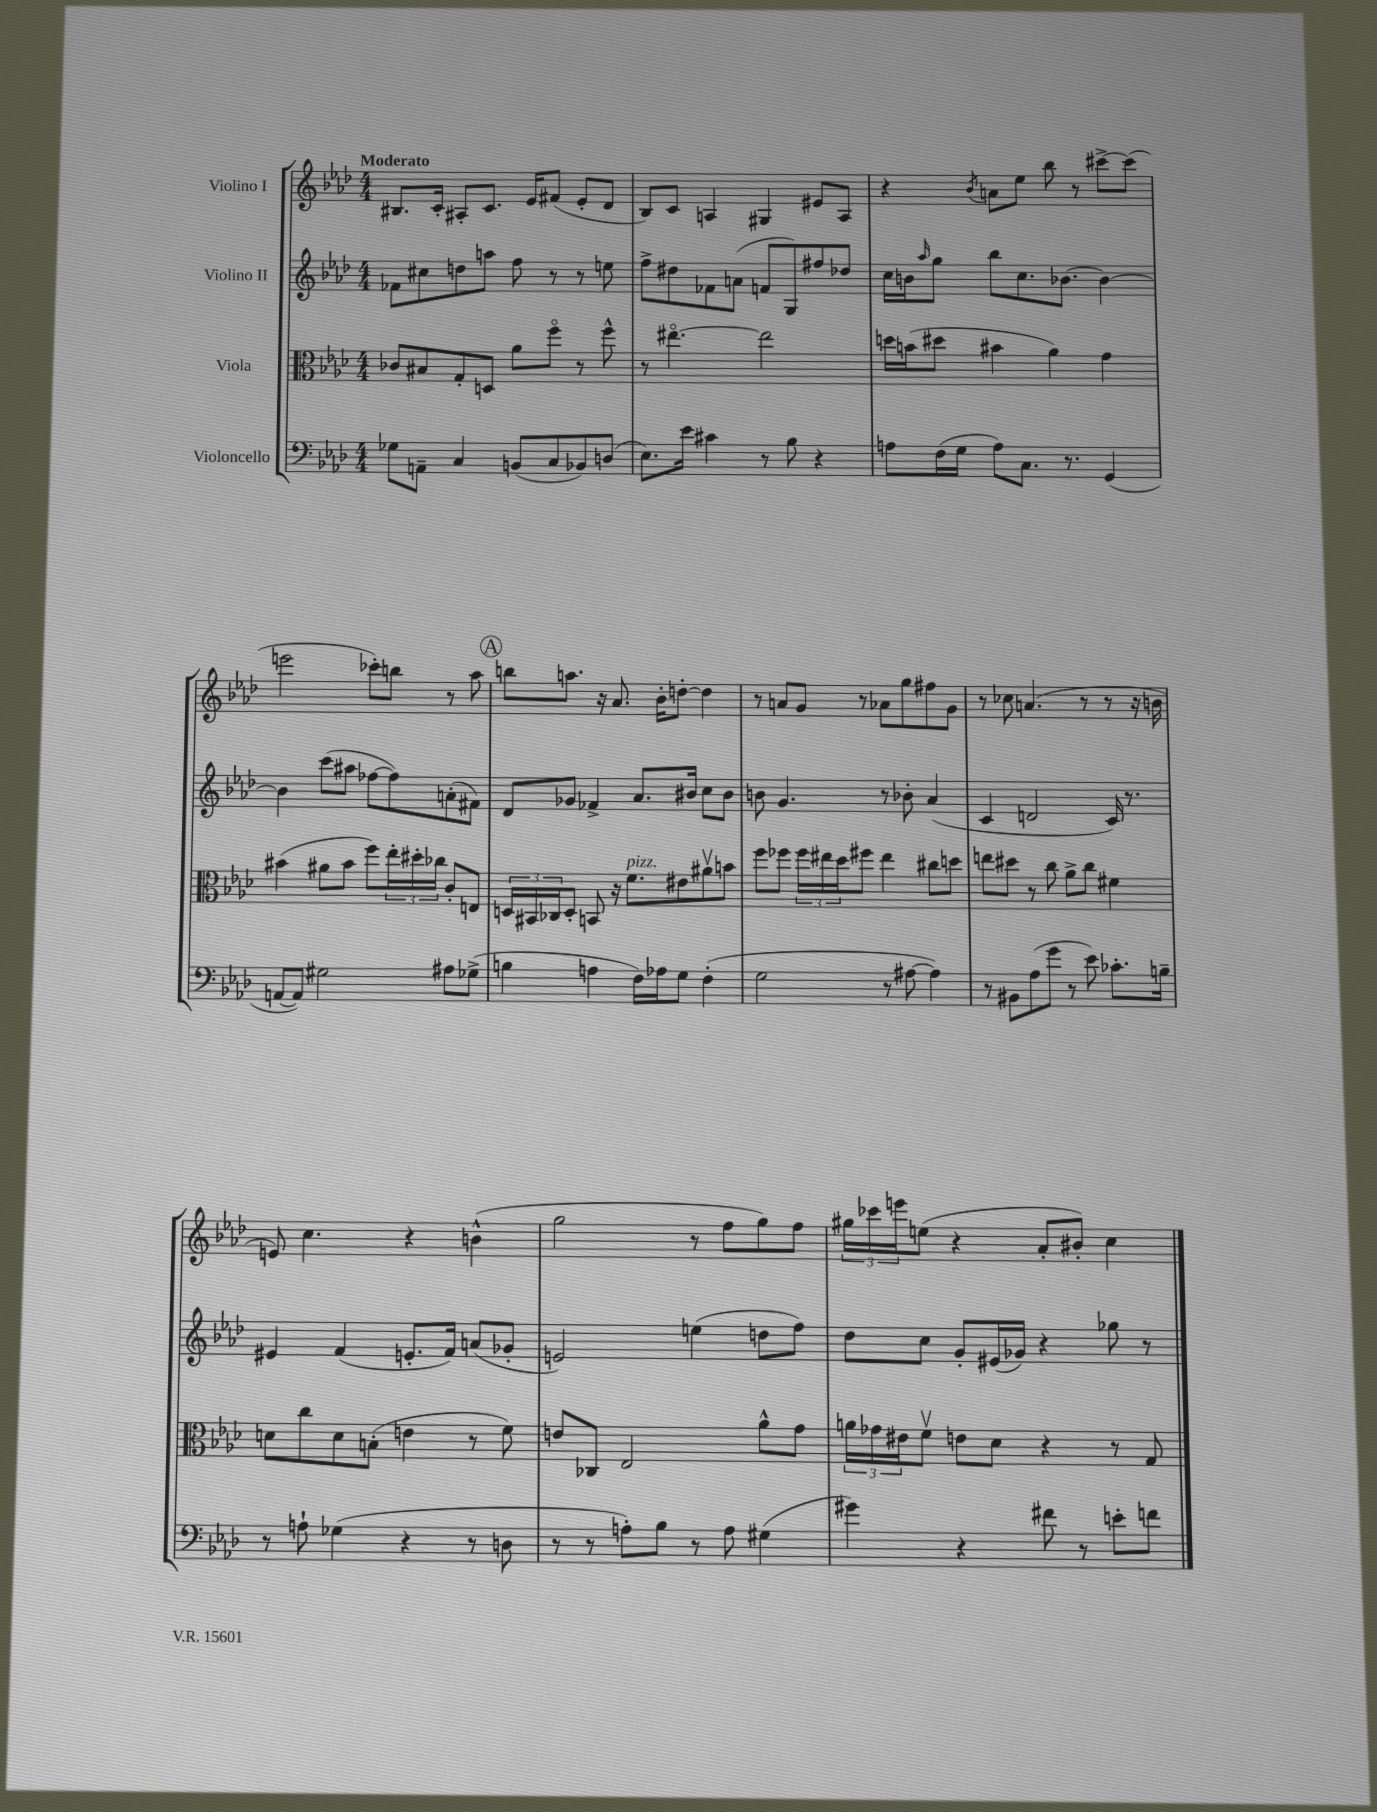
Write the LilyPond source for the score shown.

<<
\new StaffGroup <<
\new Staff = "s0" \with { instrumentName = "Violino I" } {
    \clef treble \key aes \major \numericTimeSignature \time 4/4 \tempo "Moderato"
    bis8. c'16-. ais8-. c'8. ees'16 fis'8( ees'8-. des'8 |
    bes8) c'8 a4 gis4 eis'8 a8 |
    r4 \acciaccatura { bes'8 } a'8 ees''8 bes''8 r8 cis'''8~-> cis'''8( |
    e'''2 ces'''8-.) b''8 r8 aes''8 |
    \mark \markup { \circle "A" } b''8 a''8. r16 aes'8. bes'16-. d''8~-. d''4 |
    r8 a'8 g'8 r8 aes'8 g''8 fis''8 g'8 |
    r8 ces''8 a'4.( r8 r8 r16 b'16 |
    e'8) c''4. r4 b'4-^( |
    g''2 r8 f''8 g''8) f''8 |
    \tuplet 3/2 { gis''16 ces'''16 e'''16 } e''8( r4 aes'8-. bis'8-.) c''4 \bar "|." |
}
\new Staff = "s1" \with { instrumentName = "Violino II" } {
    \clef treble \key aes \major \numericTimeSignature \time 4/4
    fes'8 cis''8 d''8 a''8 f''8 r8 r8 e''8 |
    f''8-> dis''8 fes'8 a'8( f'8 g8) fis''8 des''8 |
    c''16 b'16 \grace { aes''16 } g''8 bes''8 c''8. bes'8.~ bes'4~ |
    bes'4 c'''8( ais''8 fes''8~ fes''8) a'8-.( fis'8) |
    \mark \markup { \circle "A" } des'8 ges'8 fes'4-> aes'8. bis'16 c''8 bis'8 |
    b'8 g'4. r8 bes'8-. aes'4( |
    c'4 d'2 c'16) r8. |
    eis'4 f'4( e'8.-. f'16) a'8( ges'8-. |
    e'2) e''4( d''8 f''8) |
    des''8 c''8 g'8-. eis'16( ges'16) r4 ges''8 r8 \bar "|." |
}
\new Staff = "s2" \with { instrumentName = "Viola" } {
    \clef alto \key aes \major \numericTimeSignature \time 4/4
    ces'8 bis8 g8-. d8 aes'8 f''8\flageolet r8 f''8-^ |
    r8 eis''4.~\flageolet eis''2 |
    d''16 b'16( dis''8 bis'4 aes'4) g'4 |
    bis'4( ais'8 bis'8 f''8) \tuplet 3/2 { ees''16-. dis''16-. ces''16 } c'8-. e8 |
    \mark \markup { \circle "A" } \tuplet 3/2 { d16 bis,16 ces16 } d8-. b,8 r16 f'8.^\markup { \italic "pizz." } eis'8 ais'8\upbow b'8 |
    f''8 fes''8 \tuplet 3/2 { fes''16 eis''16 des''16 } fis''8 eis''4 cis''8 d''8 |
    e''8 dis''8 r8 c''8 aes'8-> c''8 fis'4 |
    d'8 c''8 d'8 b8-.( e'4 r8 f'8) |
    e'8 ces8 ees2 aes'8-^ g'8 |
    \tuplet 3/2 { a'16 ges'16 eis'16 } f'8\upbow e'8 des'8 r4 r8 g8 \bar "|." |
}
\new Staff = "s3" \with { instrumentName = "Violoncello" } {
    \clef bass \key aes \major \numericTimeSignature \time 4/4
    ges8 a,8-- c4 b,8( c8 bes,8) d8( |
    ees8.) ees'16 cis'4 r8 bes8 r4 |
    a8 f16( g16 a8) c8. r8. g,4( |
    a,8~ a,8) gis2 ais8 ges8->( |
    \mark \markup { \circle "A" } b4 a4 f16) aes16 g8 f4-.( |
    g2 r8 ais8~ ais4) |
    r8 bis,8 aes8( g'8 r8 ees'8) ces'8.-. b16-- |
    r8 a8-! ges4( r4 r8 d8 |
    r8 r8 a8-.) bes8 r8 a8 gis4( |
    gis'4) r4 fis'8 r8 e'8-. f'8 \bar "|." |
}
>>
>>
\layout { \context { \Score \remove "Bar_number_engraver" } }
